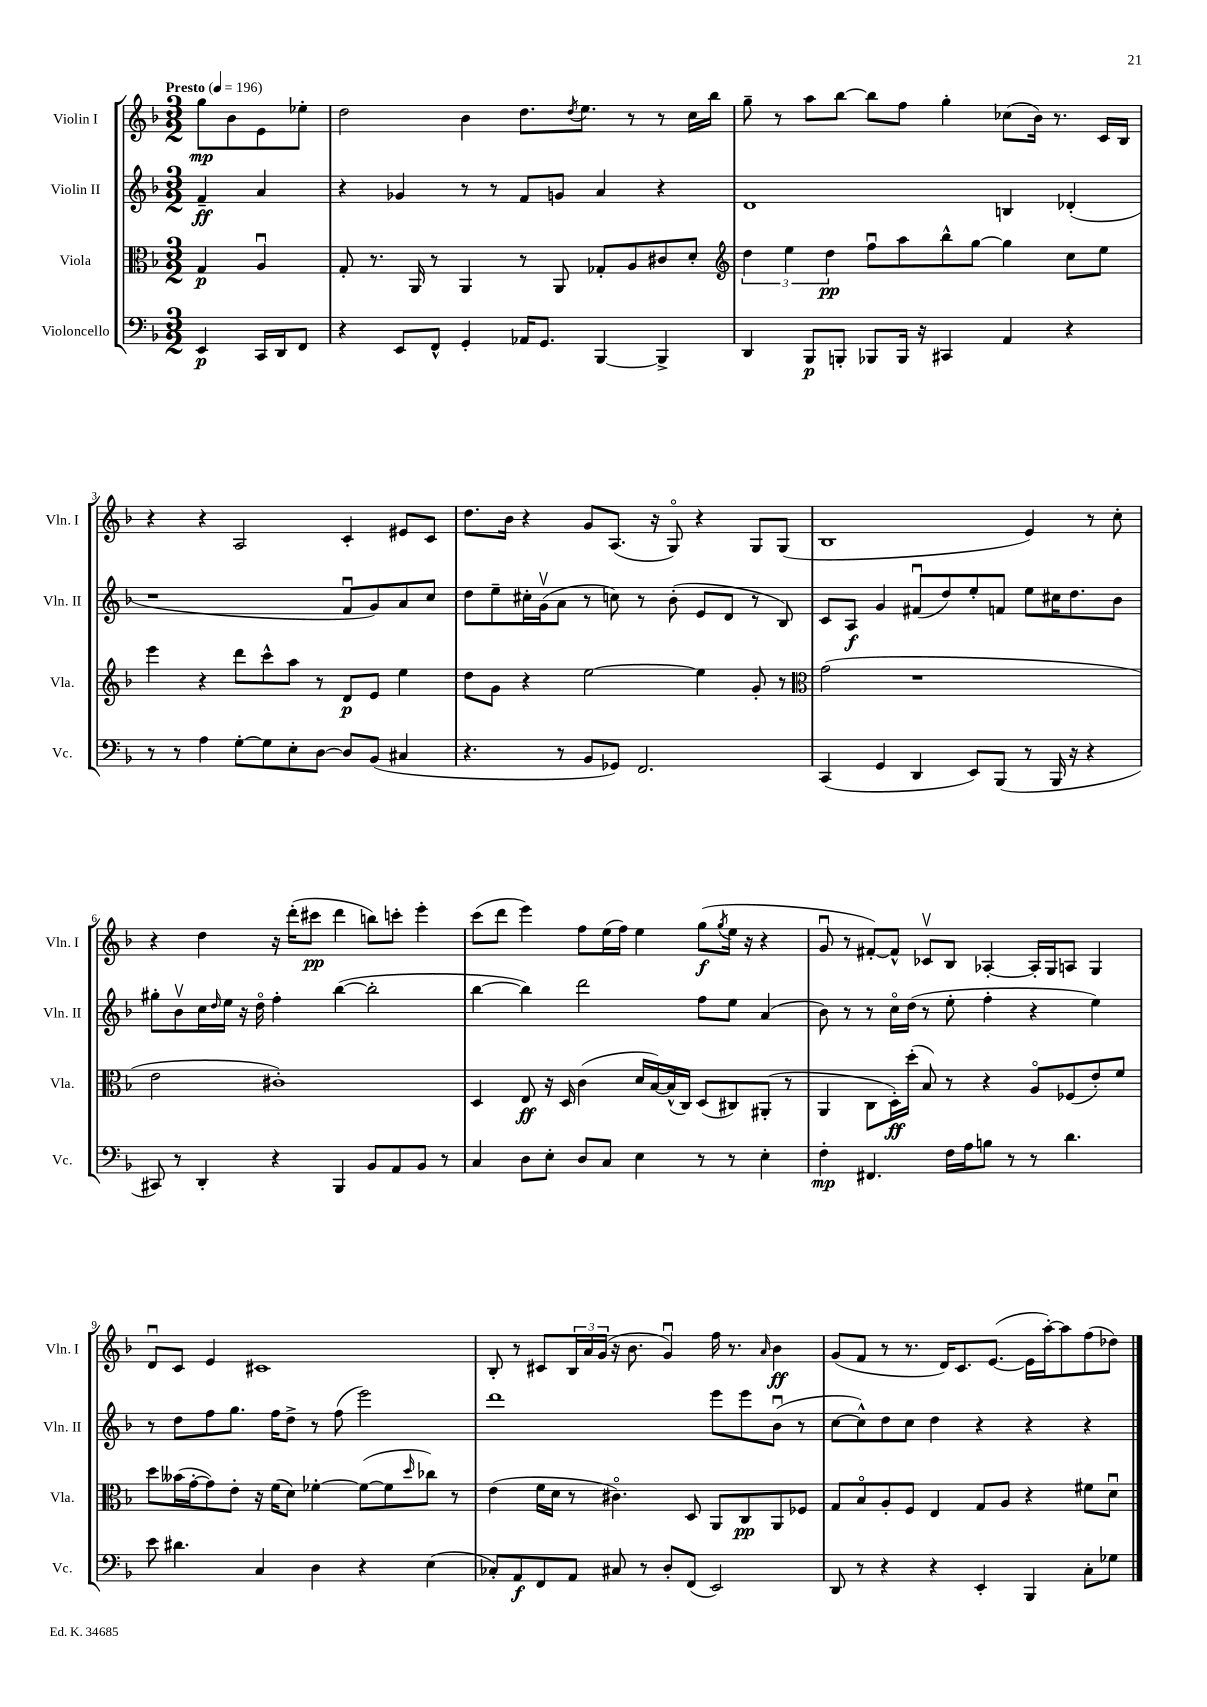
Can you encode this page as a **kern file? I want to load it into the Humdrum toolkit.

**kern	**kern	**kern	**kern
*staff4	*staff3	*staff2	*staff1
*clefF4	*clefC3	*clefG2	*clefG2
*k[b-]	*k[b-]	*k[b-]	*k[b-]
*M3/2	*M3/2	*M3/2	*M3/2
*MM196	*MM196	*MM196	*MM196
4EE/	4G/	4f~/	8gg\L
.	.	.	8b-\
16CC/LL	4Au/	4a/	8e\
16DD/J	.	.	.
8FF/J	.	.	8ee-'\J
=	=	=	=
4r	8G'/	4r	2dd\
.	8.r	.	.
8EE/L	.	4g-/	.
.	16AA/	.	.
8FF^^/J	8r	.	.
4GG'/	4AA/	8r	4b-\
.	.	8r	.
16AA-/LK	8r	8f/L	8.dd\L
8.GG/J	.	.	.
.	8AA/	8g/J	.
.	.	.	8qdd/
.	.	.	8.ee\J
[4BBB-/	8G-'/L	4a/	.
.	8A/	.	8r
4BBB-^/]	8c#/	4r	8r
.	8d'/J	.	16cc\LL
.	.	.	16bb-\JJ
=	=	=	=
*	*clefG2	*	*
4DD/	6dd\	1d	8gg~\
.	.	.	8r
.	6ee\	.	.
8BBB-/L	.	.	8aa\L
.	6dd\	.	.
8BBB'/J	.	.	[8bb-\J
8BBB-/L	8ffu\L	.	8bb-\]L
16BBB-/Jk	8aa\	.	8ff\J
16r	.	.	.
4CC#/	8bb-^^\	.	4gg'\
.	[8gg\J	.	.
4AA/	4gg\]	4B/	(8cc-\L
.	.	.	16b-\Jk)
.	.	.	8.r
4r	8cc\L	(4d-'/	.
.	8ee\J	.	16c/LL
.	.	.	16B-/JJ
=	=	=	=
8r	4eee\	1r	4r
8r	.	.	.
4A\	4r	.	4r
[8G'\L	8ddd\L	.	2A/
8G\]	8ccc^^\	.	.
8E'\	8aa\J	.	.
[8D\J	8r	.	.
8D/]L	8d/L	8fu/L	4c'/
(8BB-/J	8e/J	8g/)	.
4C#/	4ee\	8a/	8e#/L
.	.	8cc/J	8c/J
=	=	=	=
4.r	8dd\L	8dd\L	8.dd\L
.	8g\J	8ee~\	.
.	.	.	16b-\Jk
.	4r	16cc#'\L	4r
.	.	(16gv\J	.
8r	.	8a\J	.
8BB-/L	[2ee\	8r	8g/L
8GG-/J)	.	8cc\)	(8.A/J
2.FF/	.	8r	.
.	.	.	16r
.	.	(8b-'\	8Go/)
.	4ee\]	8e/L	4r
.	.	8d/J	.
.	8g'/	8r	8G/L
.	8r	8B-/)	(8G/J
=	=	=	=
*	*clefC3	*	*
(4CC/	(2g\	8c/L	1B-
.	.	8A/J	.
4GG/	.	4g/	.
4DD/	1r	(8f#u/L	.
.	.	8dd/)	.
8EE/L)	.	8ee'/	.
(8BBB-/J	.	8f/J	.
8r	.	8ee\L	4e/)
16BBB-/	.	16cc#\K	.
16r	.	8.dd\	.
4r	.	.	8r
.	.	8b-\J	8cc'\
=	=	=	=
8CC#/)	2e\	8gg#'\L	4r
8r	.	8b-v\	.
4DD'/	.	16cc\L	4dd\
.	.	16qqdd/	.
.	.	16ee\JJ	.
.	.	16r	.
.	.	16ddo\	.
4r	1c#')	4ff'\	16r
.	.	.	(16ddd'\LK
.	.	.	8ccc#\J
4BBB-/	.	([4bb-\	4ddd\
8BB-/L	.	2bb-'\]	8bb\L)
8AA/	.	.	8ccc'\J
8BB-/J	.	.	4eee'\
8r	.	.	.
=	=	=	=
4C/	4D/	[4bb-\	(8ccc\L
.	.	.	8ddd\J
8D\L	8E/	4bb-\])	4eee\)
8E'\J	16r	.	.
.	16D/	.	.
8D/L	(4c\	2ddd\	8ff\L
8C/J	.	.	(16ee\L
.	.	.	16ff\JJ)
4E\	16d/LL	.	4ee\
.	[16B-/)	.	.
.	(16B-^^/]	.	.
.	16C/JJ)	.	.
8r	(8D/L	8ff\L	(8gg\L
.	.	.	8qgg/
8r	8C#/)	8ee\J	16ee\Jk
.	.	.	16r
4E'\	(8AA#'/J	(4a/	4r
.	8r	.	.
=	=	=	=
4F'\	4AA/	8b-\)	8gu/
.	.	8r	8r
4.FF#/	8C\L	8r	[8f#'/L)
.	16D'\L)	16cco\LL	8f#^^/]J
.	(16dd'\JJ	(16dd\JJ	.
.	8B-/)	8r	8c-v/L
16F\LL	8r	8ee'\	8B-/J
16A\J	.	.	.
8B\J	4r	4ff'\	[4A-'/
8r	.	.	.
8r	8Ao/L	4r	16A-'/]LL
.	.	.	16G/J
4.d\	(8F-/	.	8A/J
.	8e'/)	4ee\)	4G/
.	8f/J	.	.
=	=	=	=
8e\	8dd\L	8r	8du/L
4.d#\	(16b--\L	8dd\L	8c/J
.	[16g'\J	.	.
.	8g\])	8ff\	4e/
.	8e'\J	8.gg\J	.
4C/	16r	.	1c#
.	(16f\LK	16ff\LK	.
.	8d\J)	8dd^\J	.
4D\	[4f-'\	8r	.
.	.	(8ff\	.
4r	(8f-\_L	2eee\)	.
.	8f-\]	.	.
.	16qqdd/	.	.
(4E\	8cc-\J)	.	.
.	8r	.	.
=	=	=	=
8C-'/L)	(4e\	1ddd	8B-'/
8AA/	.	.	8r
8FF/	16f\LL	.	8c#/L
.	16d\JJ	.	.
8AA/J	8r	.	24B-/L
.	.	.	24a/
.	.	.	(24g/JJ
8C#/	4.c#o\)	.	16r
.	.	.	8.b-\
8r	.	.	.
8D'/L	.	.	4gu/)
(8FF/J	8D/	.	.
2EE/)	8AA/L	8eee\L	16ff\
.	.	.	8.r
.	8C/	8eee\	.
.	.	.	16qqa/
.	8AA/	(8b-u\J	4b-\
.	8F-/J	8r	.
=	=	=	=
8DD/	8G/L	[8cc\L	(8g/L
8r	8B-o/	8cc^^\])	8f/J
4r	8A'/	8dd\	8r
.	8F/J	8cc\J	8.r
4r	4E/	4dd\	.
.	.	.	16d/LK)
.	.	.	8.c/
4EE'/	8G/L	4r	.
.	.	.	([8.e/J
.	8A/J	.	.
4BBB-/	4r	4r	16e\]LL
.	.	.	[16aa'\J)
.	.	.	8aa\]
8C'\L	8f#\L	4r	(8ff\
8G-\J	8du\J	.	8dd-\J)
==	==	==	==
*-	*-	*-	*-
